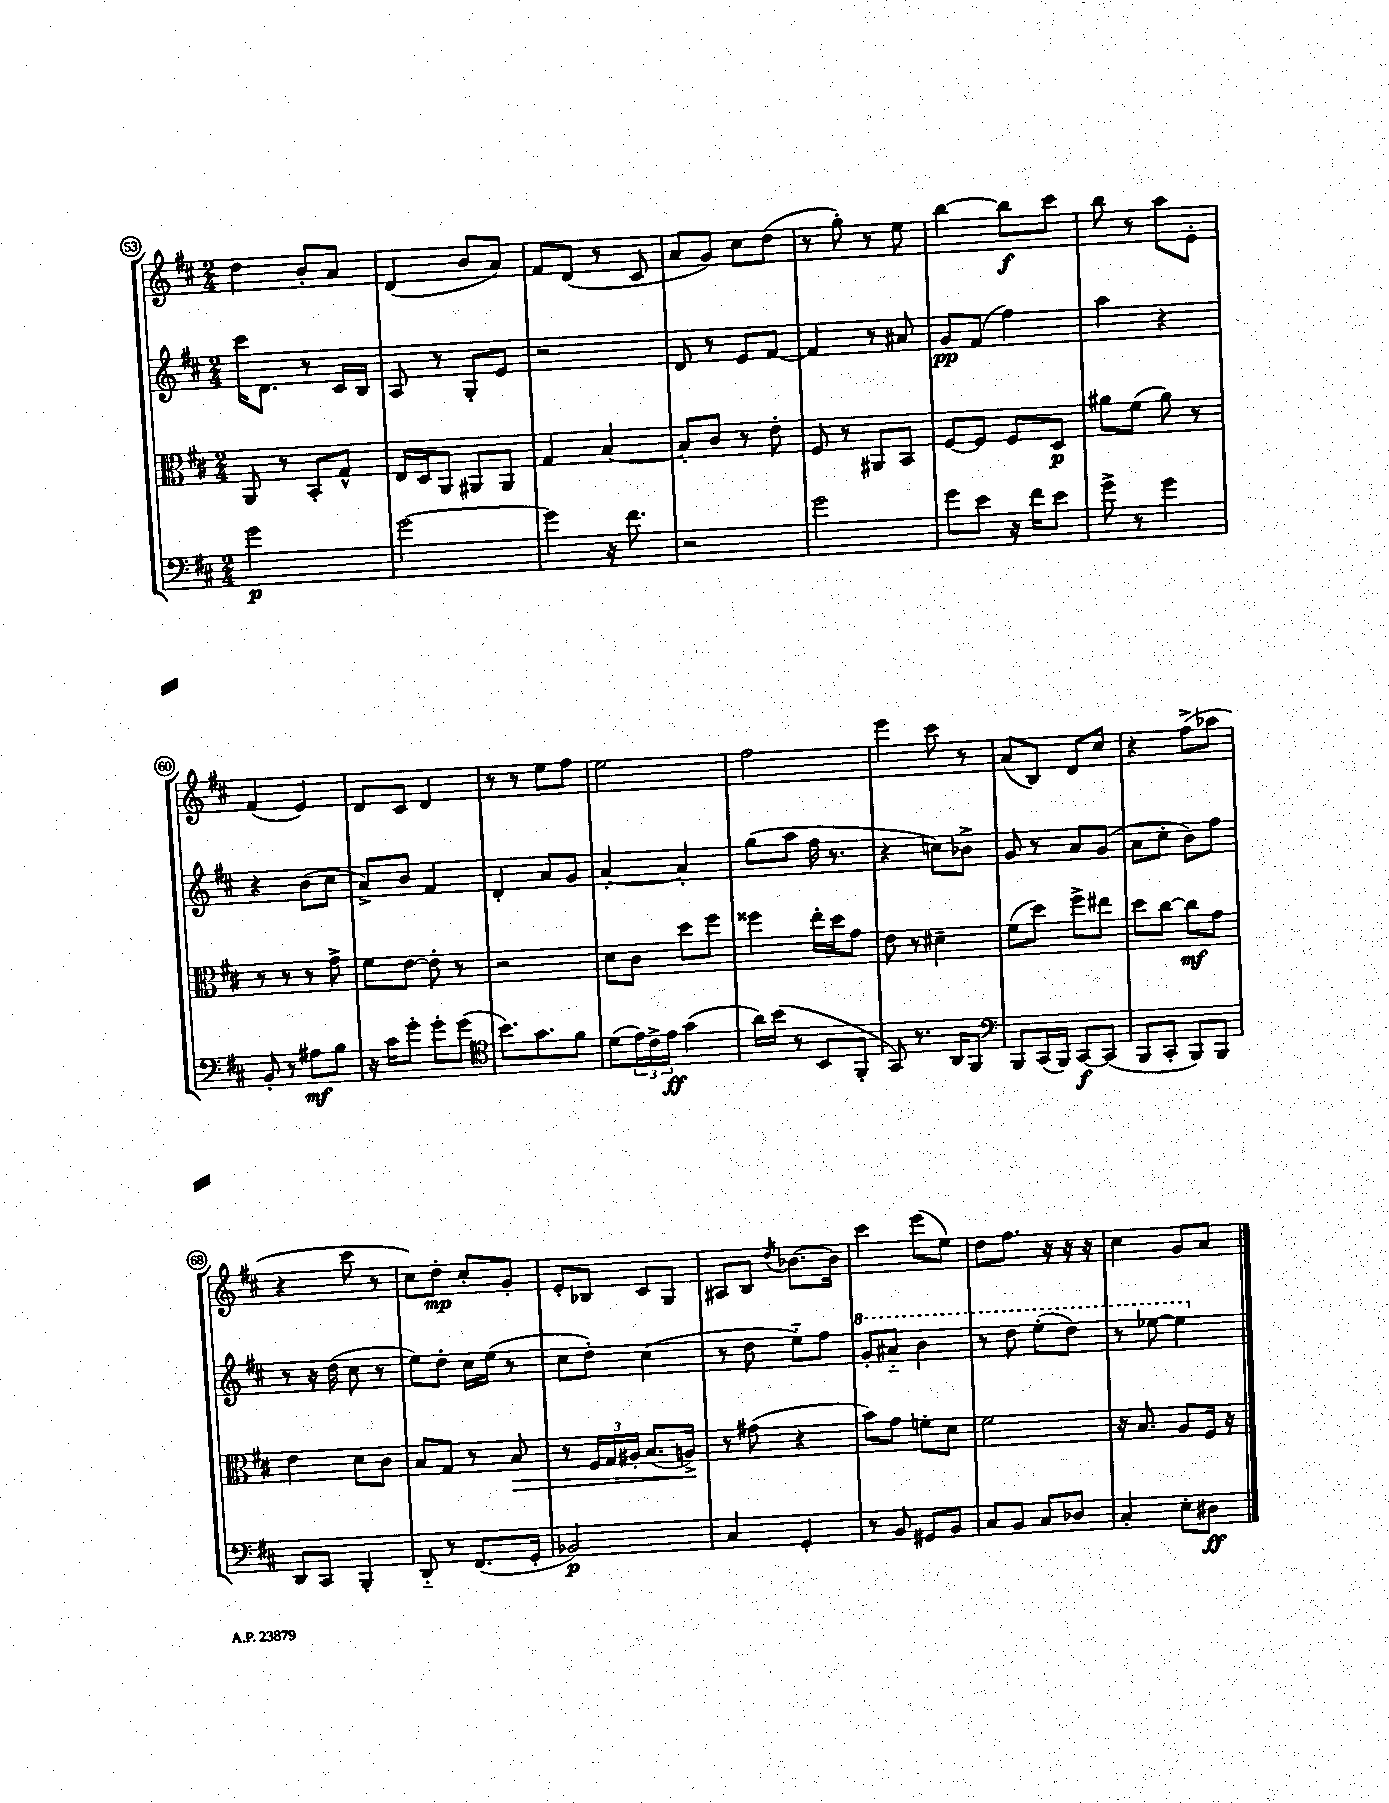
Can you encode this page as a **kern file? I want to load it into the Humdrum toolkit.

**kern	**kern	**kern	**kern
*staff4	*staff3	*staff2	*staff1
*clefF4	*clefC3	*clefG2	*clefG2
*k[f#c#]	*k[f#c#]	*k[f#c#]	*k[f#c#]
*M2/4	*M2/4	*M2/4	*M2/4
2g	8AA	16ccc#	4dd
.	.	8.d	.
.	8r	.	.
.	8BB'	8r	8b'
.	8G^^	16c#	8a
.	.	16B	.
=	=	=	=
[2g	16E	8A	(4d
.	16D	.	.
.	8AA	8r	.
.	8AA#	8G'	8b
.	8AA#	8e	8a)
=	=	=	=
4g]	4G	2r	8f#
.	.	.	(8d
16r	[4B	.	8r
8.f#	.	.	.
.	.	.	8c#
=	=	=	=
2r	8B']	8d	8a
.	8c#	8r	8g)
.	8r	8e	8cc#
.	8e'	[8f#	(8dd
=	=	=	=
2g	8F#	4f#]	8r
.	8r	.	8gg')
.	8AA#	8r	8r
.	8BB	8a#	8ee
=	=	=	=
8g	[8F#	8g	[4bb
8e	8F#]	(8f#	.
16r	8F#	4ff#)	8bb]
16f#	.	.	.
8e	8D	.	8ccc#
=	=	=	=
8g^	8a#	4aa	8bb
8r	(8f#	.	8r
4g	8a#)	4r	8aa
.	8r	.	8e'
=	=	=	=
8BB'	8r	4r	(4f#
8r	8r	.	.
8A#	8r	(8b	4e)
8B	8g^	8cc#	.
=	=	=	=
16r	8f#	8a^)	8d
16c#	.	.	.
8g'	[8e	8b	8c#
8g'	8e']	4f#	4d
(8g	8r	.	.
=	=	=	=
*clefC4	*	*	*
8.b)	2r	4d'	8r
.	.	.	8r
8.g	.	.	.
.	.	8a	8ee
8f#	.	8g	8ff#
=	=	=	=
(8d	8d	[4a'	2ee
24e)	8c#	.	.
24c#^	.	.	.
24e	.	.	.
(4g	8dd	4a']	.
.	8ff#	.	.
=	=	=	=
16a)	4ff##	(8gg	2ff#
(16b	.	.	.
8r	.	8aa	.
8BB	16ee'	16ff#	.
.	16dd	8.r	.
8FF#'	8g	.	.
=	=	=	=
8GG)	8e	4r	4eee
8.r	8r	.	.
.	4d#~	8cc)	8ccc#
16AA	.	.	.
8FF#	.	8b-^	8r
=	=	=	=
*clefF4	*	*	*
8BBB	(8f#	8g	(8a
(16CC#	8dd)	8r	8B)
16BBB)	.	.	.
[8CC#	8ff#^	8a	8d
(8CC#]	8ee#	(8g	8cc#
=	=	=	=
8BBB	8dd	8a	4r
8CC#'	[8cc#	8cc#'	.
8BBB)	8cc#]	8b)	(8ff#^
8BBB	8g	8ff#	8aa-
=	=	=	=
8DD	4e	8r	4r
8CC#	.	16r	.
.	.	(16dd	.
4BBB'	8d	8cc#	8ccc#
.	8c#	8r	8r
=	=	=	=
8DD'~	8B	8ee)	8cc#)
8r	8G	8dd'	8dd'
(8.FF#	8r	16cc#	8cc#'
.	.	(16ee	.
.	8B	8r	8g'
16GG'	.	.	.
=	=	=	=
2BB-)	8r	8cc#	8e'
.	24F#	8dd')	8B-
.	24G	.	.
.	24A#'	.	.
.	(8.B	(4cc#	8c#
.	.	.	8G
.	16A^)	.	.
=	=	=	=
4C#	8r	8r	8A#
.	(8g#	8dd	8B
.	.	.	8qdd
4GG'	4r	8ee'~)	[8.b-
.	.	8ff#	.
.	.	.	16b-]
=	=	=	=
8r	8b)	8gg'	4ccc#
8BB	8g	8aa#'~	.
8GG#	8f'	4bb	(8eee
8BB	8d	.	8ee)
=	=	=	=
8C#	2f#	8r	8dd
8BB	.	8ddd	8.ff#
8C#	.	(8eee'	.
.	.	.	16r
8D-	.	8ddd)	16r
.	.	.	16r
=	=	=	=
4C#'	16r	8r	4cc#
.	8.B	.	.
.	.	[8eee-	.
8E'	8A	4eee-]	8g
8D#	16F#	.	8a
.	16r	.	.
==	==	==	==
*-	*-	*-	*-
